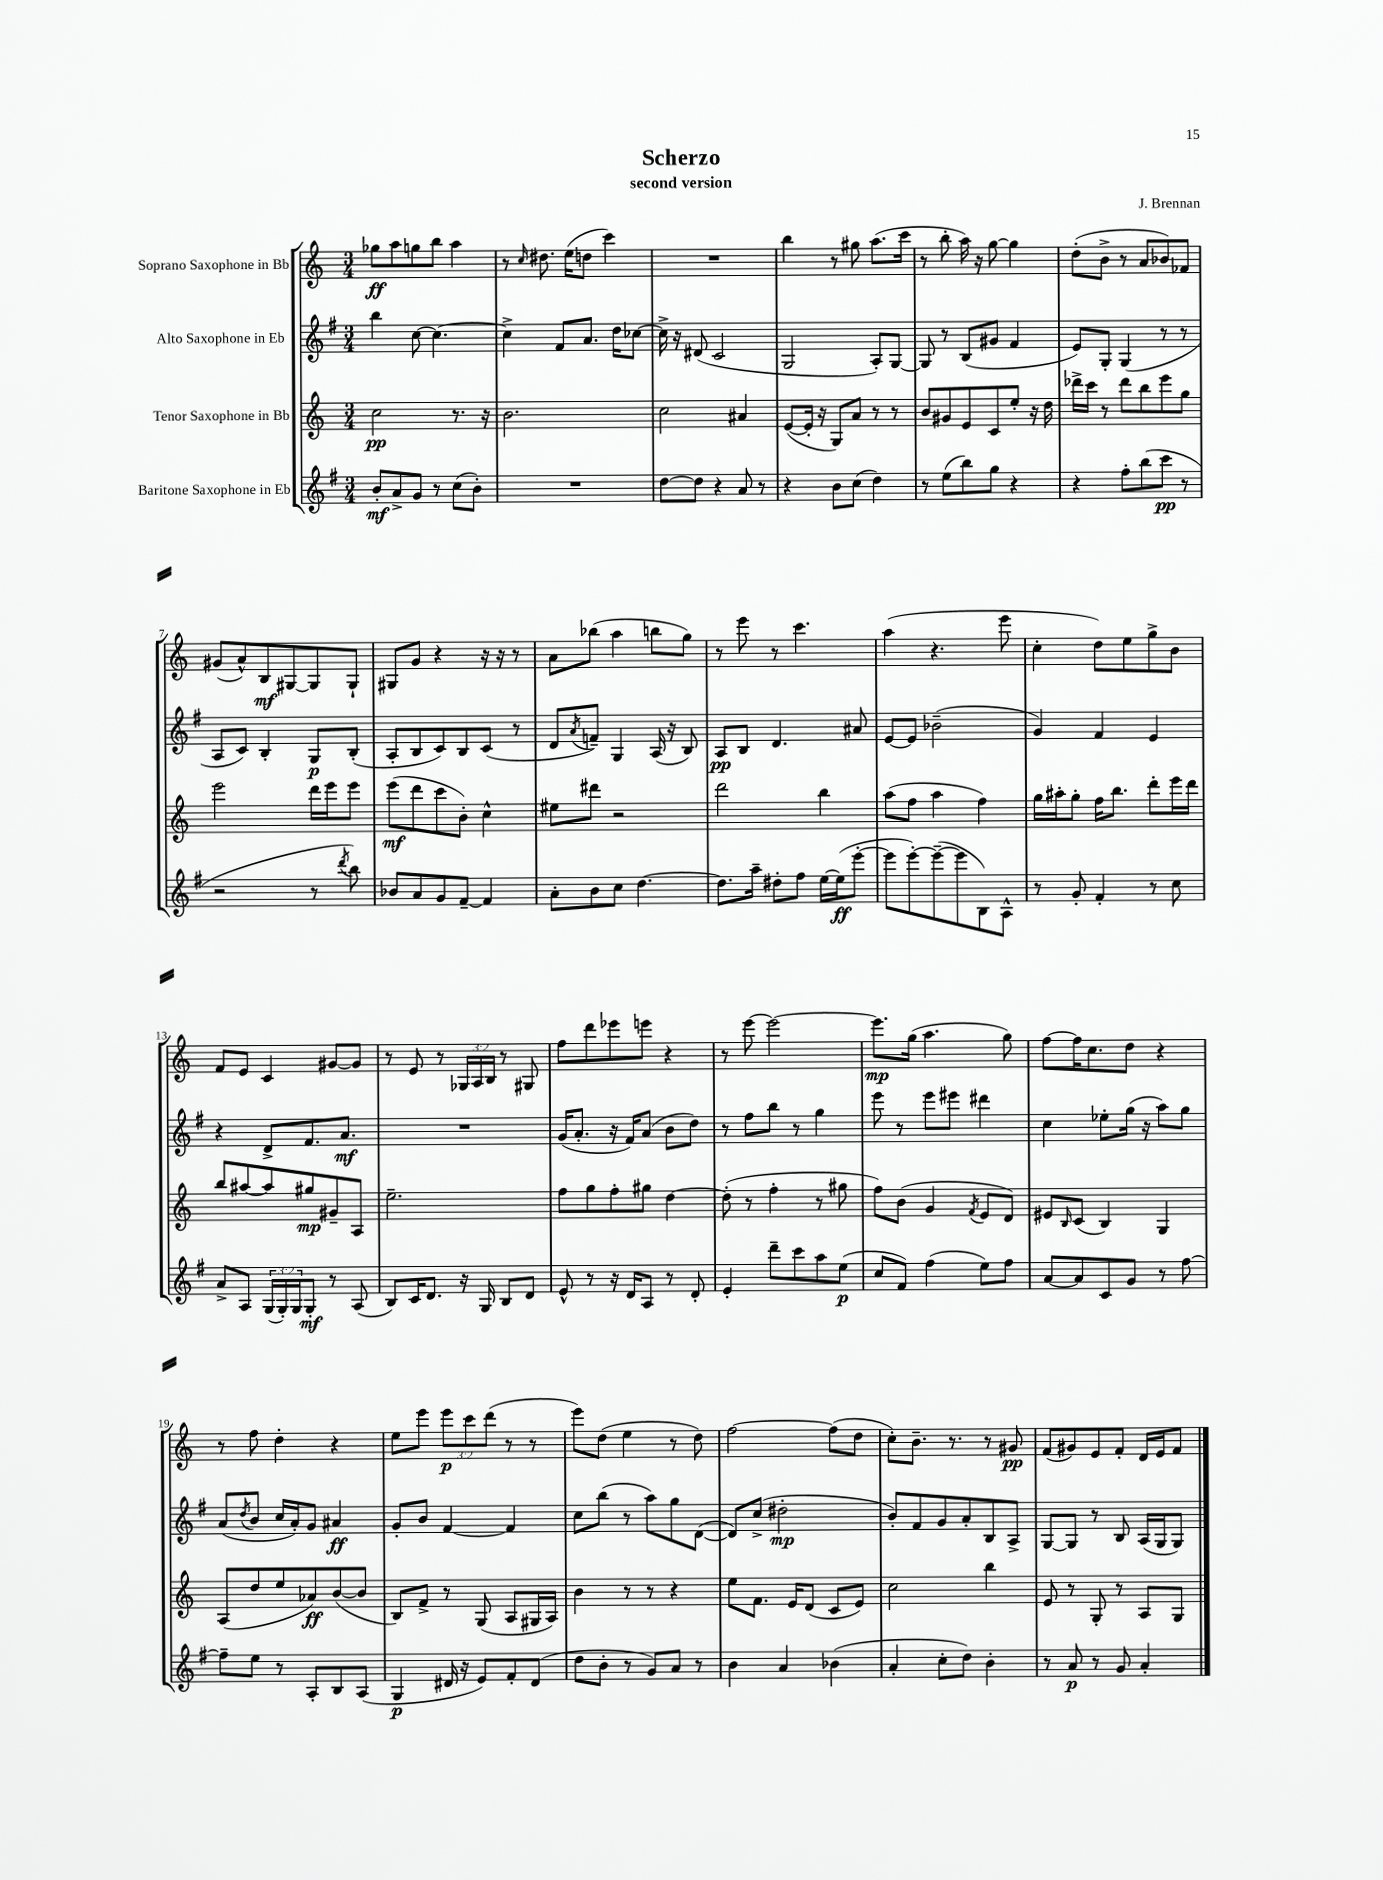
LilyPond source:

\header { title = "Scherzo" composer = "J. Brennan" subtitle = "second version" }
<<
\new StaffGroup <<
\new Staff = "s0" \with { instrumentName = "Soprano Saxophone in Bb" } {
    \clef treble \key c \major \numericTimeSignature \time 3/4 \override Staff.TupletNumber.text = #tuplet-number::calc-fraction-text
    ges''8\ff a''8 g''8 b''8 a''4 |
    r8 \grace { c''16 } dis''8. e''16( d''8 c'''4) |
    R2. |
    b''4 r8 gis''8 a''8.( c'''16 |
    r8 b''8-. a''16) r16 g''8~ g''4 |
    d''8-.( b'8-> r8 a'8 bes'8) fes'8 |
    gis'8( a'8-^) b8\mf gis8~ gis8 gis8-! |
    gis8 g'8 r4 r16 r16 r8 |
    a'8 bes''8( a''4 b''8 g''8) |
    r8 e'''8 r8 c'''4. |
    a''4( r4. e'''8 |
    c''4-. d''8) e''8 g''8-> b'8 |
    f'8 e'8 c'4 gis'8~ gis'8 |
    r8 e'8 r8 \tuplet 3/2 { ges16 a16 b16 } r8 gis8 |
    f''8 d'''8 ees'''8 e'''8 r4 |
    r8 e'''8~ e'''2~ |
    e'''8.\mp g''16( a''4. g''8) |
    f''8~ f''16 c''8. d''8 r4 |
    r8 f''8 d''4-. r4 |
    e''8 e'''8 \tuplet 3/2 { e'''8\p c'''8 d'''8( } r8 r8 |
    e'''8) d''8( e''4 r8 d''8) |
    f''2~ f''8( d''8 |
    c''8-.) b'8.-- r8. r8 gis'8\pp |
    f'8( gis'8) e'8 f'8-. d'16 e'16 f'8 \bar "|." |
}
\new Staff = "s1" \with { instrumentName = "Alto Saxophone in Eb" } {
    \clef treble \key g \major \numericTimeSignature \time 3/4
    b''4 c''8~ c''4.~ |
    c''4-> fis'8 a'8. d''16 ces''8~ |
    ces''16-> r16 dis'8( c'2 |
    g2 a8-.) g8~ |
    g8 r8 b8( gis'8 fis'4 |
    e'8) g8-. g4( r8 r8 |
    a8 c'8) b4-. g8\p b8-.( |
    a8-. b8 c'8) b8 c'8( r8 |
    d'8 \acciaccatura { a'8 } f'8--) g4 a16( r16 b8) |
    a8\pp b8 d'4. ais'8 |
    e'8~ e'8 bes'2--( |
    g'4) fis'4 e'4 |
    r4 d'8-> fis'8. a'8.\mf |
    R2. |
    g'16( a'8.-. r16 fis'16) a'8( b'8 d''8) |
    r8 fis''8 b''8 r8 g''4 |
    e'''8 r8 e'''8 eis'''8 dis'''4 |
    c''4 ees''8-. g''16( r16 a''8) g''8 |
    a'8( \acciaccatura { d''8 } b'8 c''16 a'16-.) g'8 ais'4\ff |
    g'8-. b'8 fis'4~ fis'4 |
    c''8 b''8( r8 a''8) g''8 d'8~( |
    d'8) c''8->( dis''2-.\mp |
    b'8-.) fis'8 g'8 a'8-. b8 a8-> |
    g8~ g8 r8 b8 a16( g16 g8) \bar "|." |
}
\new Staff = "s2" \with { instrumentName = "Tenor Saxophone in Bb" } {
    \clef treble \key c \major \numericTimeSignature \time 3/4
    c''2\pp r8. r16 |
    b'2. |
    c''2 ais'4 |
    e'8~( e'16-. r16 g8) a'8 r8 r8 |
    b'8 gis'8 e'8 c'8 e''8-. r16 d''16 |
    des'''16-> c'''16 r8 des'''8 b''8 e'''8 g''8 |
    e'''2 d'''16 e'''16 e'''8 |
    e'''8\mf( d'''8 c'''8 b'8-.) c''4-^ |
    eis''8 dis'''8 r2 |
    d'''2 b''4 |
    a''8( f''8 a''4 f''4) |
    g''16 ais''16-. g''8-. f''16 b''8. d'''8-. e'''16 d'''16 |
    b''8 ais''8~ ais''8 gis''8\mp gis'8-- a8 |
    e''2.-- |
    f''8 g''8 f''8-. gis''8 d''4~ |
    d''8-.( r8 f''4-. r8 gis''8 |
    f''8) b'8( g'4 \acciaccatura { f'8 } e'8 d'8) |
    eis'8 \grace { b16 } c'8( b4) g4 |
    a8( d''8 e''8 aes'8\ff) b'8~( b'8 |
    b8) f'8-> r8 g8( a8 gis16 a16) |
    b'4 r8 r8 r4 |
    e''8 f'8. e'16 d'8( c'8 e'8) |
    c''2 b''4 |
    e'8 r8 g8-. r8 a8 g8 \bar "|." |
}
\new Staff = "s3" \with { instrumentName = "Baritone Saxophone in Eb" } {
    \clef treble \key g \major \numericTimeSignature \time 3/4 \override Staff.TupletNumber.text = #tuplet-number::calc-fraction-text
    b'8-.\mf a'8-> g'8 r8 c''8( b'8-.) |
    R2. |
    d''8~ d''8 r4 a'8 r8 |
    r4 b'8 c''8( d''4) |
    r8 e''8( b''8) g''8 r4 |
    r4 fis''8-. b''8( c'''8\pp r8 |
    r2 r8 \acciaccatura { d'''8 } b''8) |
    bes'8 a'8 g'8 fis'8~-- fis'4 |
    a'8-. b'8 c''8 d''4.~ |
    d''8. a''16-- dis''8-. fis''8 e''16~ e''16\ff( e'''8~-. |
    e'''8 e'''8~-.) e'''8~--( e'''8 b8) a8-^ |
    r8 g'8-. fis'4-. r8 c''8 |
    a'8-> a8 \tuplet 3/2 { g16( g16-.) g16 } g8-.\mf r8 a8( |
    b8) c'16 d'8. r16 g16 b8 d'8 |
    e'8-^ r8 r16 d'16 a8 r8 d'8-. |
    e'4-. d'''8-- c'''8 a''8 e''8\p( |
    c''8 fis'8) fis''4( e''8) fis''8 |
    a'8~ a'8 c'8 g'8 r8 fis''8~ |
    fis''8-- e''8 r8 a8-. b8 a8( |
    g4\p dis'16 r16 e'8) fis'8-. dis'8( |
    d''8 b'8-. r8 g'8) a'8 r8 |
    b'4 a'4 bes'4( |
    a'4-. c''8-. d''8) b'4-. |
    r8 a'8\p r8 g'8 a'4-. \bar "|." |
}
>>
>>
